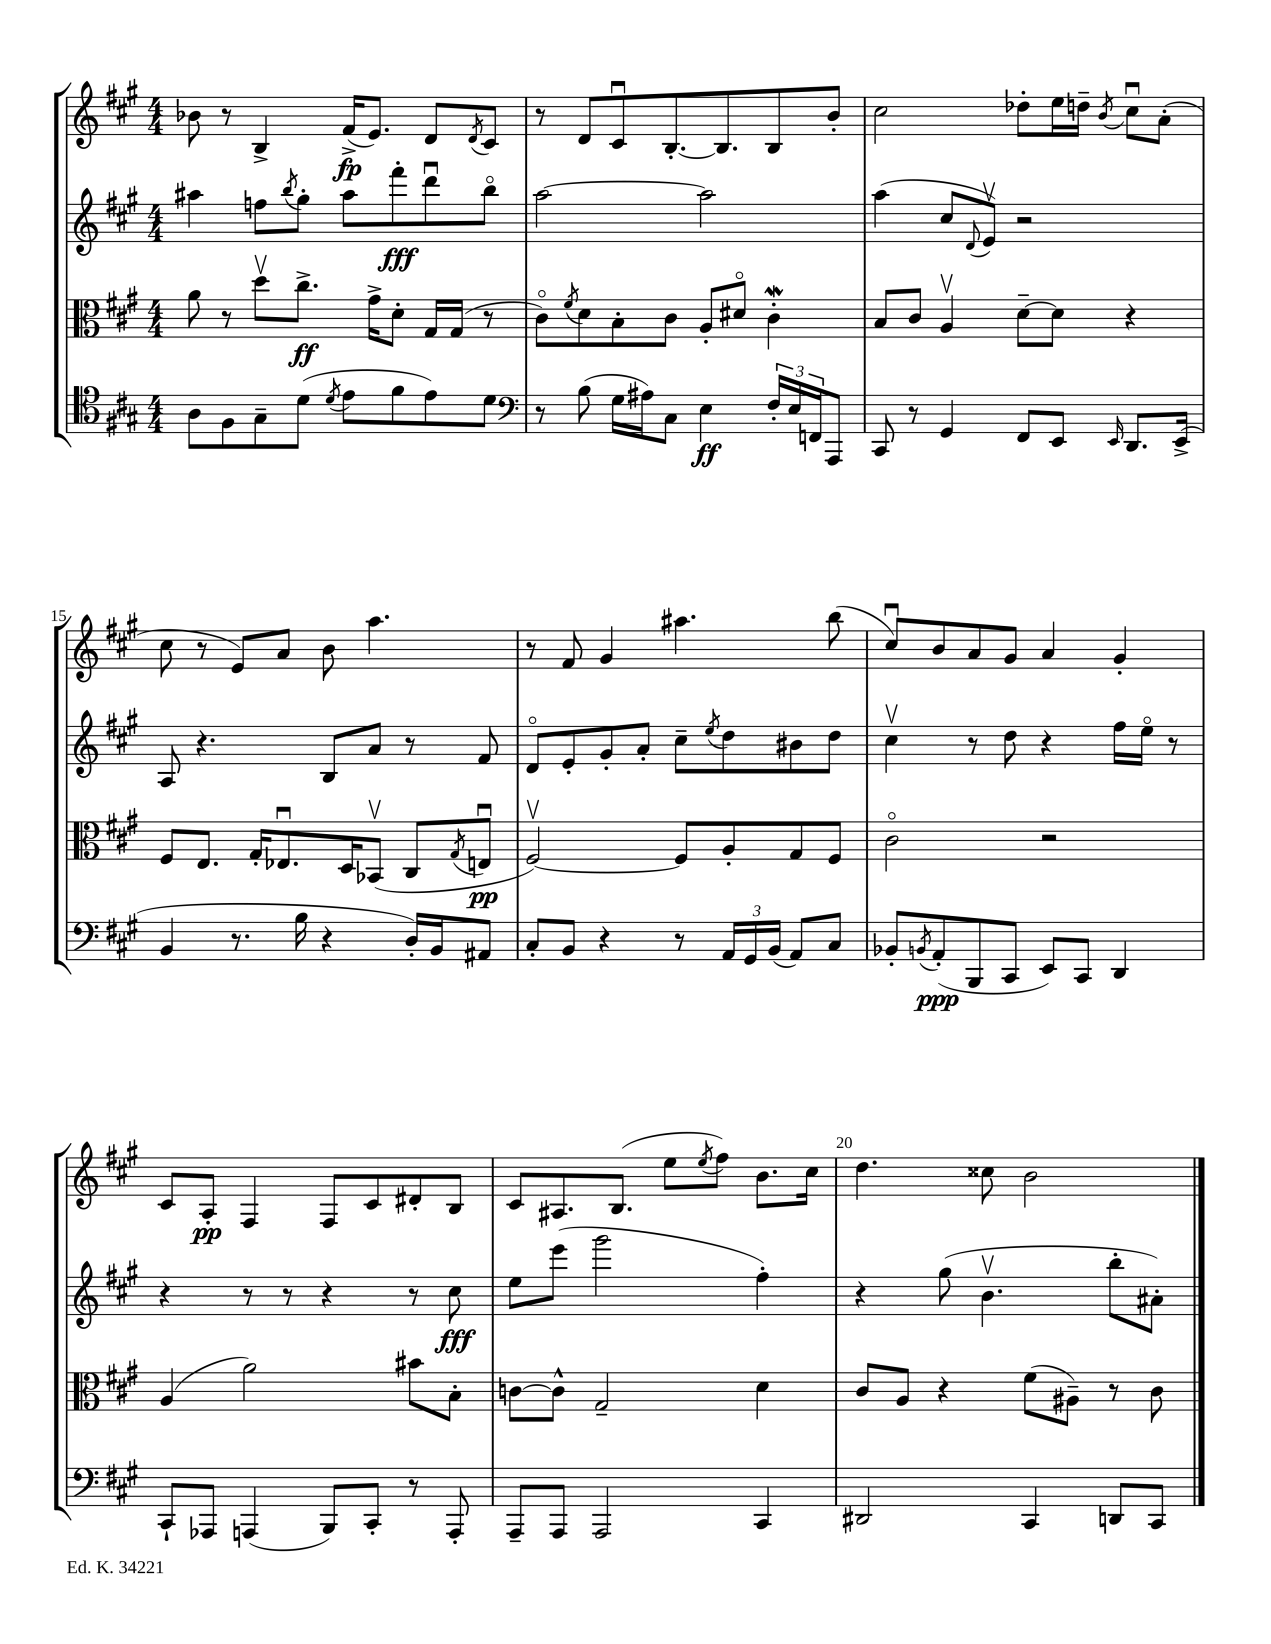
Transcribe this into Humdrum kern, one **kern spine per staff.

**kern	**kern	**kern	**kern
*staff4	*staff3	*staff2	*staff1
*clefC4	*clefC3	*clefG2	*clefG2
*k[f#c#g#]	*k[f#c#g#]	*k[f#c#g#]	*k[f#c#g#]
*M4/4	*M4/4	*M4/4	*M4/4
8A	8a	4aa#	8b-
8F#	8r	.	8r
8G#~	8ddv	8ff	4B^
.	.	8qbb	.
(8d	8.cc#^	8gg#'	.
8qd	.	.	.
8e	.	8aa#	(16f#^
.	16g#^	.	8.e)
8f#	8d'	8fff#'	.
8e)	16G#	8dddu	8d
.	(16G#	.	.
.	.	.	8qd
8d	8r	8bbo	8c#
=	=	=	=
*clefF4	*	*	*
8r	8c#o)	[2aa	8r
.	8qf#	.	.
(8B	8d	.	8d
16G#	8B'	.	8c#u
16A#)	.	.	.
8C#	8c#	.	[8.B'
4E	8A'	2aa]	.
.	.	.	8.B]
.	8d#o	.	.
24F#'	4c#'	.	8B
24E	.	.	.
24FF	.	.	.
8AAA	.	.	8b'
=	=	=	=
8CC#	8B	(4aa	2cc#
8r	8c#	.	.
4GG#	4Av	8cc#	.
.	.	8qqd	.
.	.	8ev)	.
8FF#	[8d~	2r	8dd-'
8EE	8d]	.	16ee
.	.	.	16dd~
16qqEE	.	.	8qb
8.DD	4r	.	8cc#u
.	.	.	(8a'
(16EE^	.	.	.
=	=	=	=
4BB	8F#	8A	8cc#
.	8.E	4.r	8r
8.r	.	.	8e)
.	16G#'	.	.
.	8.E-u	.	8a
16B	.	.	.
4r	.	8B	8b
.	16D	.	.
.	(8BB-v	8a	4.aa
16D')	8C#	8r	.
16BB	.	.	.
.	8qG#	.	.
8AA#	8Eu	8f#	.
=	=	=	=
8C#'	[2F#v)	8do	8r
8BB	.	8e'	8f#
4r	.	8g#'	4g#
.	.	8a'	.
8r	8F#]	8cc#~	4.aa#
.	.	8qee	.
24AA	8A'	8dd	.
24GG#	.	.	.
(24BB	.	.	.
8AA)	8G#	8b#	.
8C#	8F#	8dd	(8bb
=	=	=	=
8BB-'	2c#o	4cc#v	8cc#u)
8qBB	.	.	.
(8AA'	.	.	8b
8BBB	.	8r	8a
8CC#	.	8dd	8g#
8EE)	2r	4r	4a
8CC#	.	.	.
4DD	.	16ff#	4g#'
.	.	16eeo	.
.	.	8r	.
=	=	=	=
8CC#`	(4A	4r	8c#
8AAA-	.	.	8A'
(4AAA	2a)	8r	4F#
.	.	8r	.
8BBB)	.	4r	8F#
8CC#'	.	.	8c#
8r	8b#	8r	8d#'
8AAA'	8B'	8cc#	8B
=	=	=	=
8AAA~	[8c	8ee	8c#
8AAA	8c^^]	(8eee	8.A#
2AAA	2G#~	2ggg#	.
.	.	.	(8.B
.	.	.	8ee
.	.	.	8qee
.	.	.	8ff#)
4CC#	4d	4ff#')	8.b
.	.	.	16cc#
=	=	=	=
2DD#	8c#	4r	4.dd
.	8A	.	.
.	4r	(8gg#	.
.	.	4.bv	8cc##
4CC#	(8f#	.	2b
.	8A#~)	.	.
8DD	8r	8bb'	.
8CC#	8c#	8a#')	.
==	==	==	==
*-	*-	*-	*-
